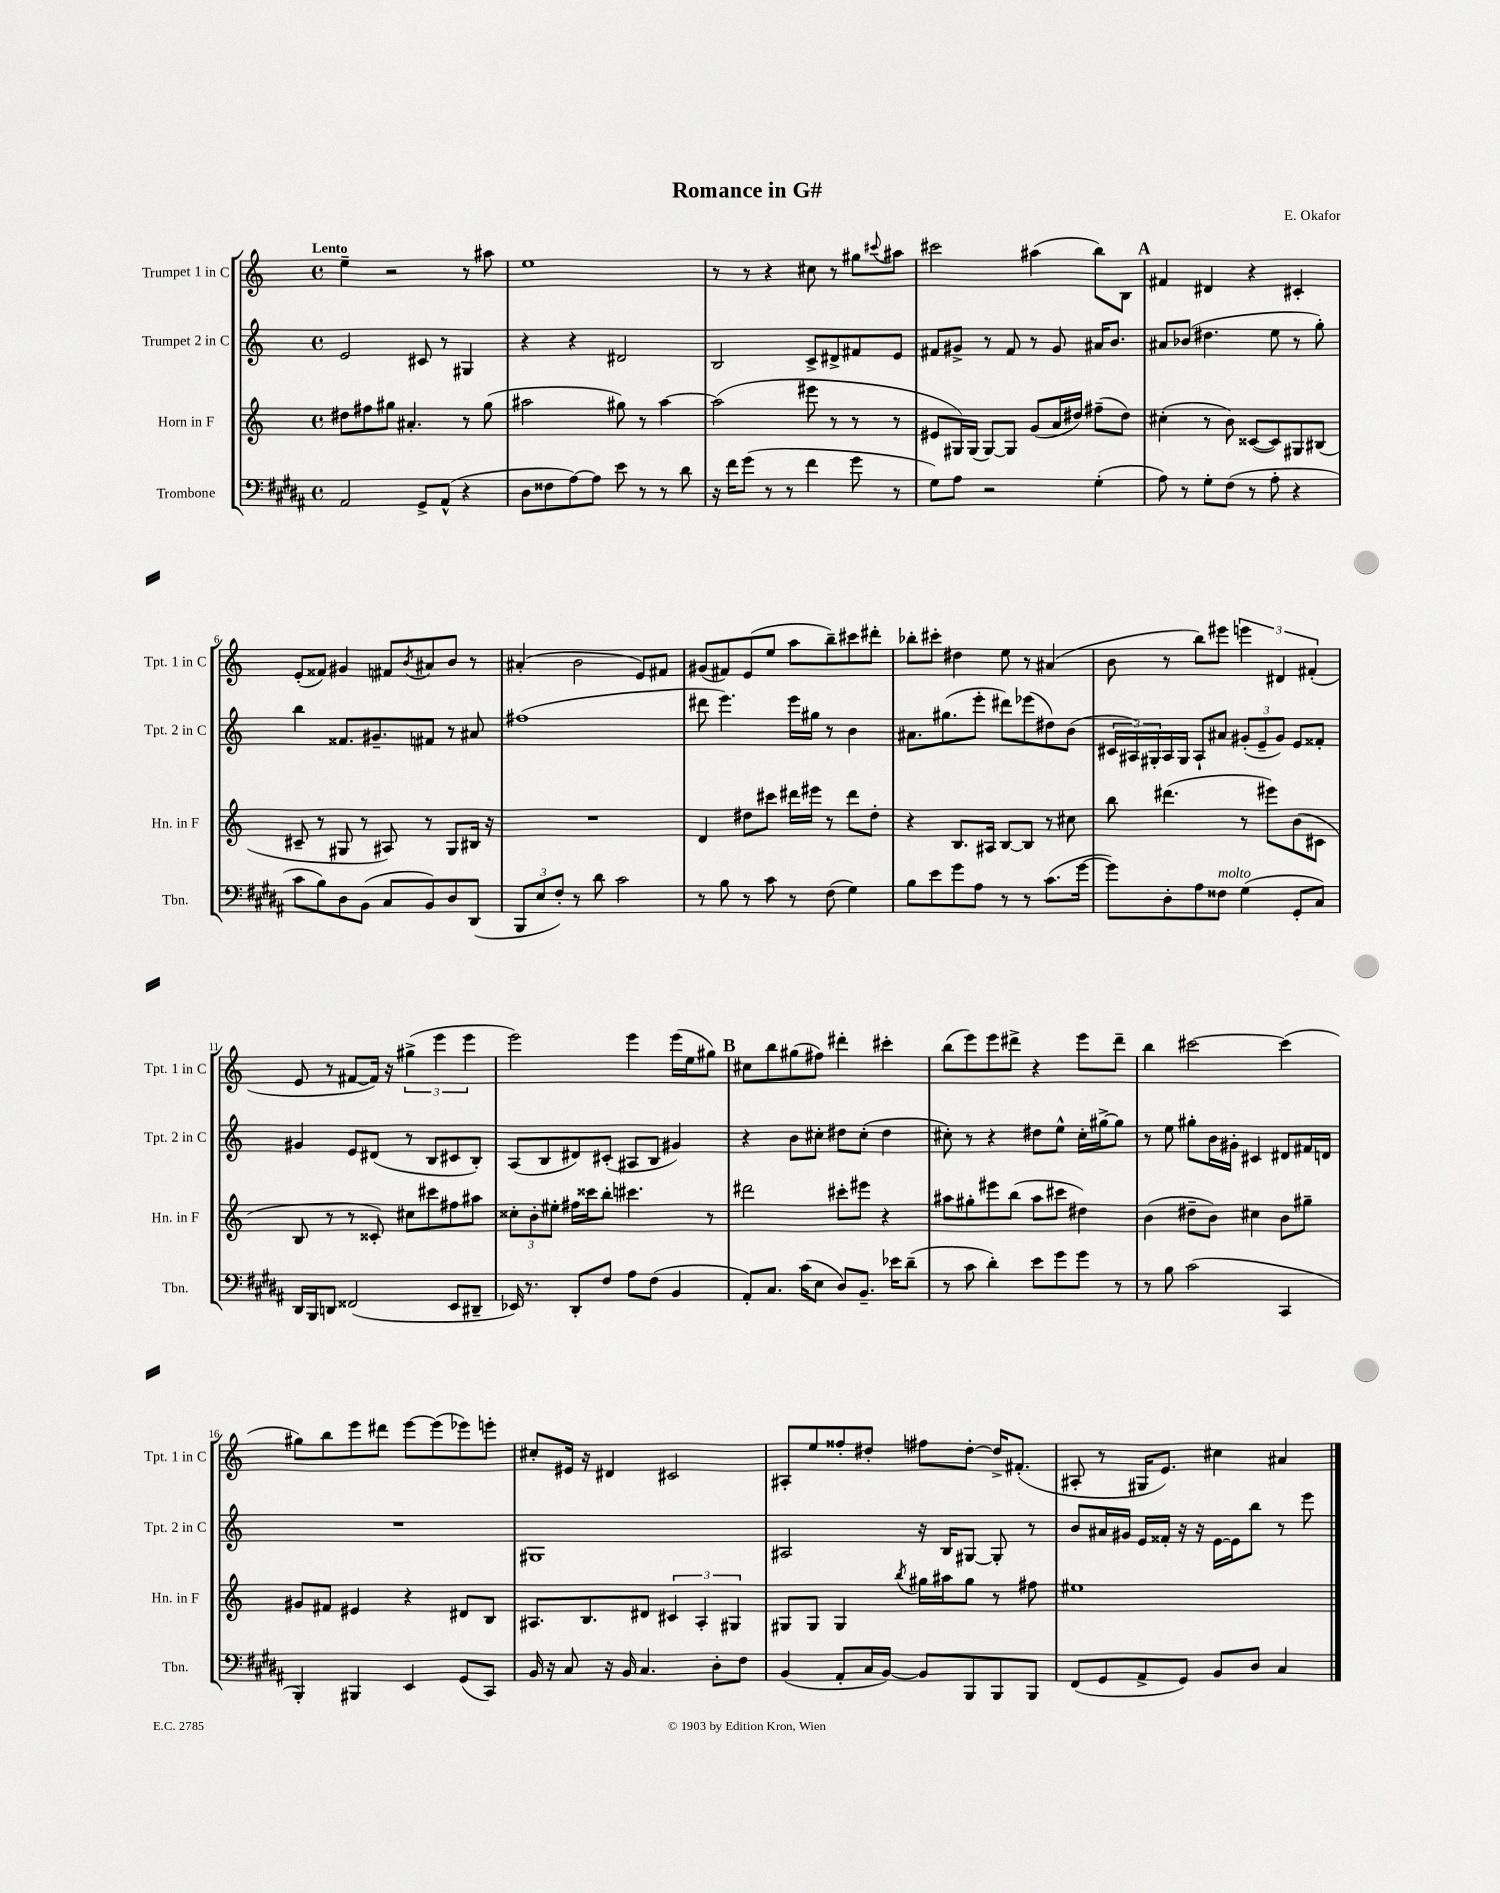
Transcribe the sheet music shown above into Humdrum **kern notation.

**kern	**kern	**kern	**kern
*staff4	*staff3	*staff2	*staff1
*clefF4	*clefG2	*clefG2	*clefG2
*k[f#c#g#d#a#]	*k[]	*k[]	*k[]
*M4/4	*M4/4	*M4/4	*M4/4
*met(c)	*met(c)	*met(c)	*met(c)
2AA#/	8dd#\L	2e/	4ee~\
.	8ff#\	.	.
.	8gg#\J	.	2r
.	4.a#'/	.	.
8GG#^/L	.	8c#/	.
(8AA#^^/J	.	8r	.
4r	8r	4G#/	8r
.	(8gg#\	.	8aa#\
=	=	=	=
8D#\L	2aa#\	4r	1ee
8F##\	.	.	.
[8A#\)	.	4r	.
8A#\]J	.	.	.
8e\	8gg#\)	2d#/	.
8r	8r	.	.
8r	[4aa#\	.	.
8d#\	.	.	.
=	=	=	=
16r	(2aa#\]	2B/	8r
16f#\LK	.	.	.
(8g#\J	.	.	8r
8r	.	.	4r
8r	.	.	.
4f#\	8eee#\	8c^/L	8cc#\
.	8r	8d#^/	8r
8g#\	8r	8f#/	8gg#\L
.	.	.	8qqccc#/
8r	8r	8e/J	8aa#\J
=	=	=	=
8G#\L)	8e#/L	8f#/L	2ccc#\
8A#\J	16G#/L)	8g#^/J	.
.	(16G#/JJ	.	.
2r	[8G#/L)	8r	.
.	8G#/]J	8f#/	.
.	(8g/L	8r	(4aa#\
.	16a/L	8g#/	.
.	16dd#/JJ)	.	.
(4G#'\	(8ff#~\L	16a#/LK	8bb\L)
.	.	8.b/J	.
.	8dd#\J)	.	8B\J
=	=	=	=
8A#\)	(4cc#'\	8a#/L	4f#/
8r	.	(8b-/J	.
8G#'\L	8r	4.dd#\	4d#/
(8F#\J	8b\)	.	.
8r	([8c##/L	.	4r
8A#'\	8c##/])	8ee\	.
4r	8G#/	8r	4c#'/
.	(8B#/J	8gg'\)	.
=	=	=	=
8c#\L	8c#~/	4bb\	(8e'/L
8B\)	8r	.	8f##/J)
8D#\	8G#/	8.f##/L	4g#/
(8BB\J	8r	.	.
.	.	8.g#~/	.
8C#/L	8A#/)	.	8f#/L
.	.	.	8qb/
8BB/)	8r	8f#/J	8a#/
8D#/	8G#/L	8r	8b/J
(8DD#/J	16B#/Jk	8a#/	8r
.	16r	.	.
=	=	=	=
12BBB/L	1r	(1ff#	(4a#'/
12E/	.	.	.
12F#'/J)	.	.	.
8r	.	.	2b\
8d#\	.	.	.
2c#\	.	.	.
.	.	.	8e/L)
.	.	.	8f#/J
=	=	=	=
8r	4d/	8ddd#\	(8g#/L
8B\	.	4.eee\)	8f#/)
8r	8dd#\L	.	(8e/
8c#\	8ccc#\J	.	8ee/J
8r	16ddd#\LL	16eee\LL	8aa\L
.	16eee#\JJ	16gg#\JJ	.
(8F#\	8r	8r	8bb~\)
4G#\)	8ddd#\L	4b\	8ccc#\
.	8dd#'\J	.	8ddd#'\J
=	=	=	=
8B\L	4r	8.a#\L	8bb-'\L
8e\	.	.	8ccc#'\J
.	.	(8.gg#\	.
8g#\	8.B/L	.	4dd#\
8A#\J	.	8eee'\J	.
.	16A#/Jk	.	.
8r	[8B/L	8ddd#\L)	8ee\
8r	8B/]J	(8eee-\	8r
(8.c#\L	8r	8dd#\)	(4a#/
.	8cc#\	(8b\J	.
[16g#\Jk	.	.	.
=	=	=	=
8g#\]L)	8bb\	24c#/LL	8b\
.	.	24A#/)	.
.	.	24G#'/	.
8D#'\	(4.ddd#\	16A#/	8r
.	.	16G#/JJ	.
8A#\	.	8A#`/L	8bb\L)
8F##\J	.	8a#/J	8eee#\J
(4G#\	8r	(12g#'/L	6eee\
.	.	12e~/	.
.	8eee#\L)	.	.
.	.	12g#/J)	6d#/
8GG#'/L	(8b\	8e/L	.
.	.	.	(6f#'/
8C#/J)	8c#\J	8f##'/J	.
=	=	=	=
16DD#/LL	8B/	4g#/	8e/
16BBB/J	.	.	.
8DD/J	8r	.	8r
(2FF##/	8r	8e/L	[8f#/L
.	8c##'/)	(8d#/J	16f#/]Jk)
.	.	.	16r
.	8cc#\L	8r	(6gg#^\
.	8ccc#\	8B/L	.
.	.	.	6eee\
8EE/L	8ff#\	8c#/	.
.	.	.	6eee\
8DD#~/J	8aa#\J	8B'/J)	.
=	=	=	=
16EE-/)	12cc##'\L	(8A/L	2eee\)
8.r	.	.	.
.	12b'\	.	.
.	.	8B/	.
.	12ee#'\J	.	.
8DD#'/L	16ff#\LL	8d#/)	.
.	16ccc##\J	.	.
8F#/J	8bb'\J	(8c#'/J	.
8A#\L	4.ccc#\	8A#/L	4eee\
(8F#\J	.	8B/J	.
4BB/	.	4g#/)	(16eee\LL
.	.	.	16ee\J
.	8r	.	8gg#\J)
=	=	=	=
8AA#'/L)	2ddd#\	4r	8cc#\L
8.C#/J	.	.	8bb\
.	.	8b\L	(8gg#\
(16c#\LK	.	.	.
8E\J	.	8cc#'\J	8ff#\J)
8D#/L)	8ccc#'\L	8dd#\L	4ddd#'\
8.BB~/J	8eee#\J	(8cc#'\J	.
.	4r	4dd#\	4ccc#'\
16e-\LK	.	.	.
(8d#~\J	.	.	.
=	=	=	=
8r	8aa#\L	8cc#'\)	(8bb\L
8c#\	8gg#'\	8r	8eee\)
4d#'\)	8eee#\	4r	8eee\
.	(8bb\J	.	8ddd#^\J
8e\L	8aa#\L	8dd#\L	4r
8g#\	8ccc#\J	8ee^^\J	.
8g#\J	4dd#\)	16cc#'\LL	8eee\L
.	.	[16gg#^\J	.
8r	.	8gg#\]J	8ddd#~\J
=	=	=	=
8r	(4b\	8r	4bb\
8B\	.	8ee\	.
(2c#\	8dd#~\L	8gg#'\L	[2ccc#\
.	8b\J)	16b\L	.
.	.	16g#'\JJ	.
.	4cc#\	4c#/	.
4CC#/	8b\L	8d#/L	(4ccc#\]
.	8gg#~\J	16f#/L	.
.	.	16d/JJ	.
=	=	=	=
4BBB'/)	8g#/L	1r	8gg#\L)
.	8f#/J	.	8bb\
4BBB#/	4e#/	.	8eee\
.	.	.	8ddd#\J
4EE/	4r	.	[8eee\L
.	.	.	(8eee\]
(8GG#/L	8d#/L	.	8eee-\)
8CC#/J)	8B/J	.	8eee'\J
=	=	=	=
16BB/	8.A#/L	1G#	8cc#'/L
16r	.	.	.
8C#/	.	.	16e#/Jk
.	8.B/	.	16r
16r	.	.	4d#/
16BB/	.	.	.
4.C#/	8d#/J	.	.
.	6c#/	.	2c#/
.	6A#'/	.	.
8D#'\L	.	.	.
.	6G#/	.	.
8F#\J	.	.	.
=	=	=	=
(4BB/	8G#/L	2A#/	8A#'/L
.	8G#/J	.	8ee/
8AA#'/L	4G#/	.	8ff##'/
16C#/L	.	.	8dd#'/J
[16BB/JJ)	.	.	.
.	8qbb/	.	.
8BB/]L	16gg#\LL	16r	8ff#\L
.	16aa#\J	16B/LK	.
8BBB/	8gg#\J	[8G#/J	[8dd#'\J
8BBB/	8r	8G#'/]	16dd#^/]LK
.	.	.	(8.f#'/J
8BBB/J	8ff#\	8r	.
=	=	=	=
(8FF#/L	1ee#	8b/L	8A#'/
8GG#/	.	16a#/L	8r
.	.	16g#/JJ	.
8AA#^/	.	16e/LL	16G#/LK
.	.	16f##'/JJ	8.e/J)
8GG#/J)	.	16r	.
.	.	16r	.
8BB/L	.	[16e\LL	4cc#\
.	.	16e\]J	.
8D#/J	.	8bb\J	.
4C#/	.	8r	4a#/
.	.	8eee\	.
==	==	==	==
*-	*-	*-	*-
